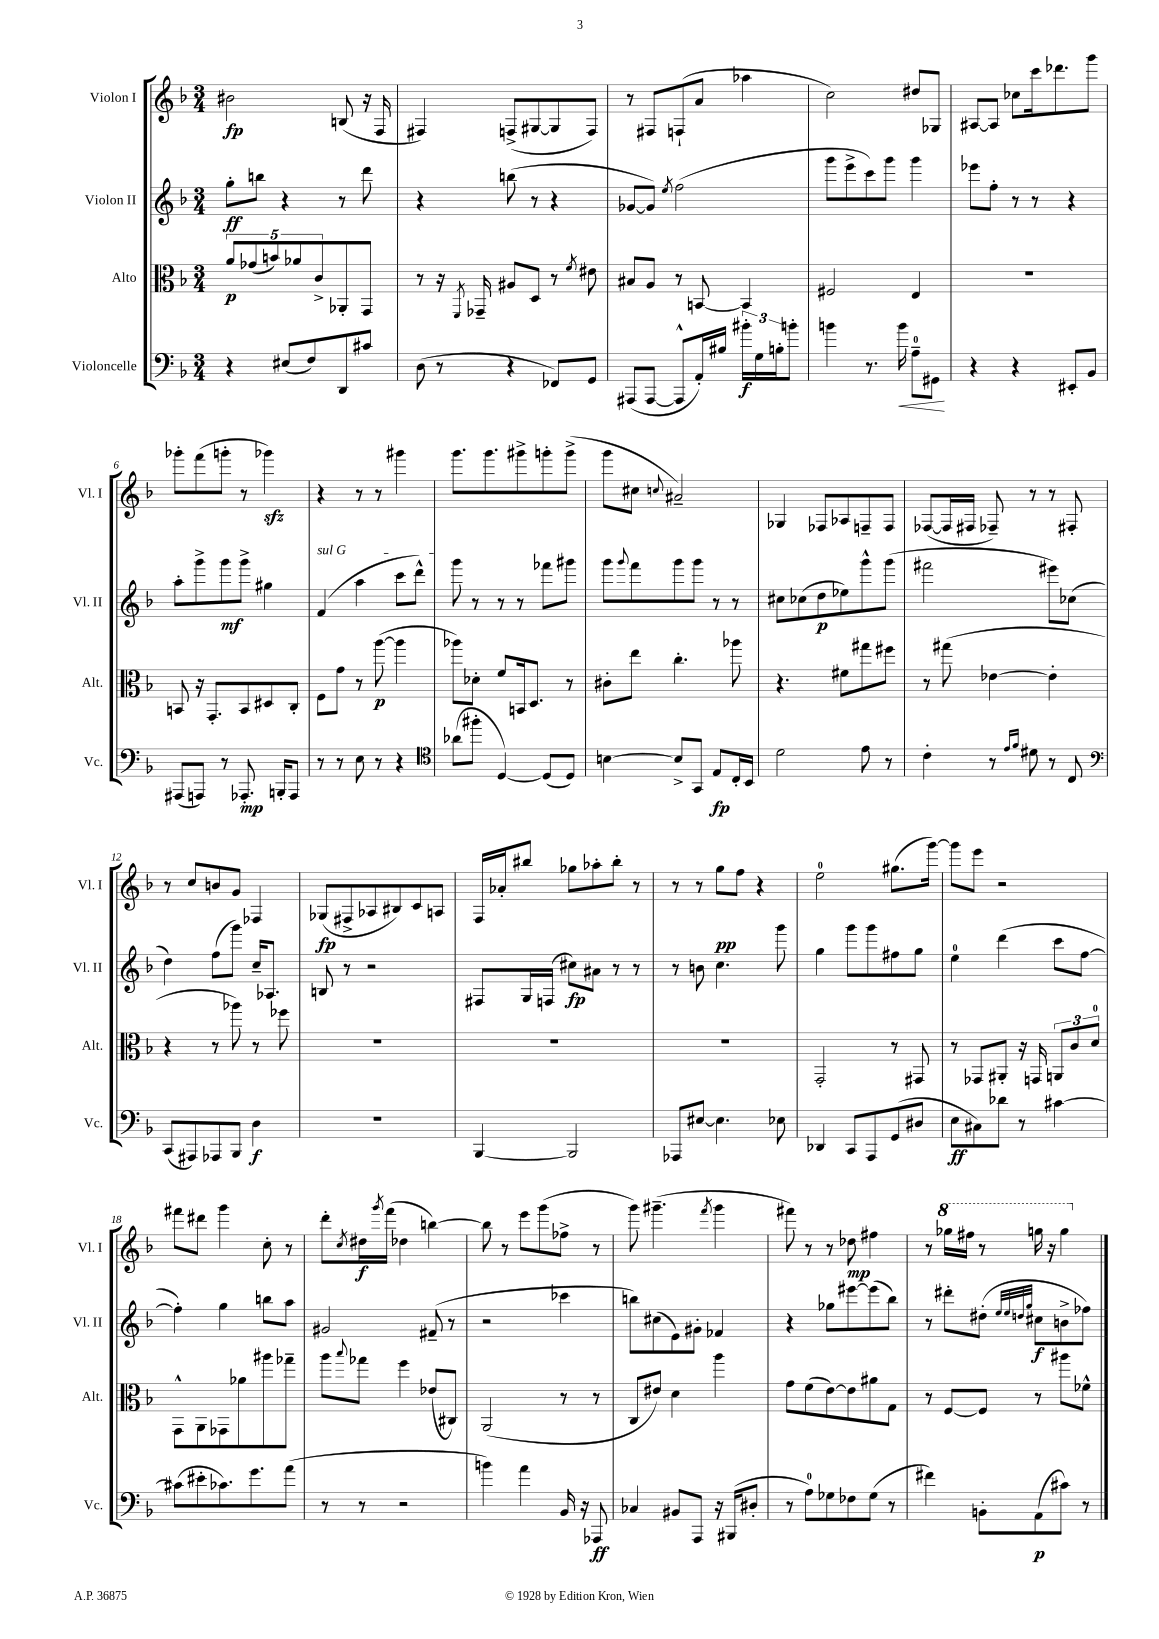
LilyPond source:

<<
\new StaffGroup <<
\new Staff = "s0" \with { instrumentName = "Violon I" shortInstrumentName = "Vl. I" } {
    \clef treble \key f \major \numericTimeSignature \time 3/4
    bis'2\fp b8( r16 f16 |
    fis4) f8->( gis8~ gis8 f8) |
    r8 fis8 f8-!( a'8 aes''4 |
    c''2) dis''8 ges8 |
    ais8~ ais8 ces''8 c'''16 des'''8. g'''8 |
    ges'''8-. f'''8( g'''8-. r8 ges'''4\sfz) |
    r4 r8 r8 gis'''4 |
    g'''8. g'''8. gis'''8-> g'''8-. g'''8->( |
    g'''8 cis''8 \appoggiatura { c''8 } ais'2--) |
    ges4 fes8 aes8 f8-- f8 |
    fes8~( fes16 fis16 fes8--) r8 r8 fis8-. |
    r8 c''8 b'8 g'8 fes4 |
    ges8\fp( fis8-> aes8 bis8) c'8 a8 |
    f16 aes'16-. bis''8 ges''8 aes''8-. bis''8-. r8 |
    r8 r8 g''8\pp f''8 r4 |
    e''2-0 gis''8.( g'''16~) |
    g'''8 e'''8 r2 |
    fis'''8 dis'''8 g'''4 c''8-. r8 |
    d'''8-. \acciaccatura { c''8 } dis''16\f \acciaccatura { g'''8 } f'''16( des''4 b''4~) |
    b''8 r8 e'''8 g'''8( fes''8-> r8 |
    g'''8) gis'''4.--( \acciaccatura { f'''8 } gis'''4 |
    fis'''8) r8 r8 des''8\mp fis''4 |
    r8 \ottava #1 ges'''16 fis'''16 r8 g'''16 r16 g'''4 \ottava #0 \bar "|." |
}
\new Staff = "s1" \with { instrumentName = "Violon II" shortInstrumentName = "Vl. II" } {
    \clef treble \key f \major \numericTimeSignature \time 3/4
    g''8-.\ff b''8 r4 r8 d'''8 |
    r4 b''8( r8 r4 |
    ges'8~ ges'8) \acciaccatura { e''8 } f''2( |
    g'''8 e'''8-> c'''8) g'''8 g'''4 |
    ees'''8 f''8-. r8 r8 r4 |
    a''8-. g'''8-> g'''8\mf g'''8-> gis''4 |
    \once \override TextSpanner.bound-details.left.text = \markup { \italic "sul G" } f'4\startTextSpan( a''4 c'''8 d'''8-^) |
    g'''8\stopTextSpan r8 r8 r8 fes'''8 gis'''8 |
    g'''8 \appoggiatura { g'''8 } f'''8 g'''8 g'''8 r8 r8 |
    cis''8 ces''8( d''8\p ees''8) g'''8-^ g'''8( |
    fis'''2 eis'''8) ces''8( |
    d''4) f''8( g'''8) c''16-- aes8. |
    b8 r8 r2 |
    fis8 g16 f16( cis''8\fp) ais'8 r8 r8 |
    r8 b'8 c''4. g'''8 |
    g''4 g'''8 g'''8 fis''8 g''8 |
    e''4-0 d'''4( c'''8 f''8~ |
    f''4-.) g''4 b''8 a''8 |
    gis'2 fis'8--( r8 |
    r2 ces'''4 |
    b''8) cis''8( e'8) gis'8-. fes'4 |
    r4 ges''8 eis'''8~ eis'''8( bes''8) |
    r8 dis'''8-. dis''8-.( \grace { e''32 e''32 d''32 g''32 } cis''8\f b'8-> fes''8) \bar "|." |
}
\new Staff = "s2" \with { instrumentName = "Alto" shortInstrumentName = "Alt." } {
    \clef alto \key f \major \numericTimeSignature \time 3/4
    \tuplet 5/4 { a'8\p ges'8( b'8) aes'8 c'8-> } aes,8-. g,8 |
    r8 r16 \acciaccatura { f,8 } ges,16-- ais8 d8 r8 \acciaccatura { f'8 } eis'8 |
    bis8 a8 r8 b,8~ b,4 |
    fis2 e4 |
    R2. |
    b,8 r16 g,8.-. b,8 dis8 c8-. |
    f8 g'8 r8 a''8~\p( a''4 |
    aes''8) des'8-. f'8 b,16 d8. r8 |
    cis'8-. e''8 c''4.-. aes''8 |
    r4. fis'8 gis''8 fis''8 |
    r8 gis''8( ees'4~ ees'4-. |
    r4 r8 aes''8) r8 fes''8 |
    R2. |
    R2. |
    R2. |
    g,2-. r8 gis,8 |
    r8 ges,8 ais,8-. r16 g,16 \tuplet 3/2 { a,8 c'8 d'8-0 } |
    g,8-^ a,8 ges,8 aes'8 ais''8 ges''8-- |
    a''8 \appoggiatura { bes''8 } ges''8 f''4 ees'8( cis8) |
    a,2( r8 r8 |
    c8 eis'8) d'4 a''4 |
    g'8 f'8( e'8~) e'8 ais'8 g8 |
    r8 f8~ f8 r8 ais''8 fes'8-^ \bar "|." |
}
\new Staff = "s3" \with { instrumentName = "Violoncelle" shortInstrumentName = "Vc." } {
    \clef bass \key f \major \numericTimeSignature \time 3/4
    r4 eis8( f8) d,8 cis'8 |
    d8( r8 r4 fes,8) g,8 |
    ais,,8( ais,,8~ ais,,8-^ a,16-.) bis16 \tuplet 3/2 { bis'16-.\f g16 b16-. } b'8-. |
    b'4 r8. b'16\< a8-0-- gis,8\! |
    r4 r4 eis,8-. bes,8 |
    ais,,8( a,,8) r8 aes,,8.-.\mp b,,16-. aes,,8 |
    r8 r8 e8 r8 r4 |
    \clef tenor aes'8( fis''8-. d4~) d8( d8) |
    b4~ b8-> g,8 e8\fp c16-. bes,16 |
    d'2 e'8 r8 |
    c'4-. r8 \grace { e'16 f'16 } dis'8 r8 c8 |
    \clef bass c,8( ais,,8) aes,,8 bes,,8 d4\f |
    R2. |
    bes,,4~ bes,,2 |
    aes,,8 eis8~ eis4. ees8 |
    des,4 c,8 a,,8 g,8( dis8 |
    e8\ff cis8) des'8 r8 cis'4~ |
    cis'8( eis'8-. ces'8.) g'8. a'8( |
    r8 r8 r2 |
    b'4) a'4 bes,16 r16 aes,,8\ff |
    ces4 bis,8 a,,8 r16 bis,,16( dis8-. |
    r8 a8-0) ges8 fes8 ges8( r8 |
    fis'4) b,8-. a,8\p( cis'8) r8 \bar "|." |
}
>>
>>
